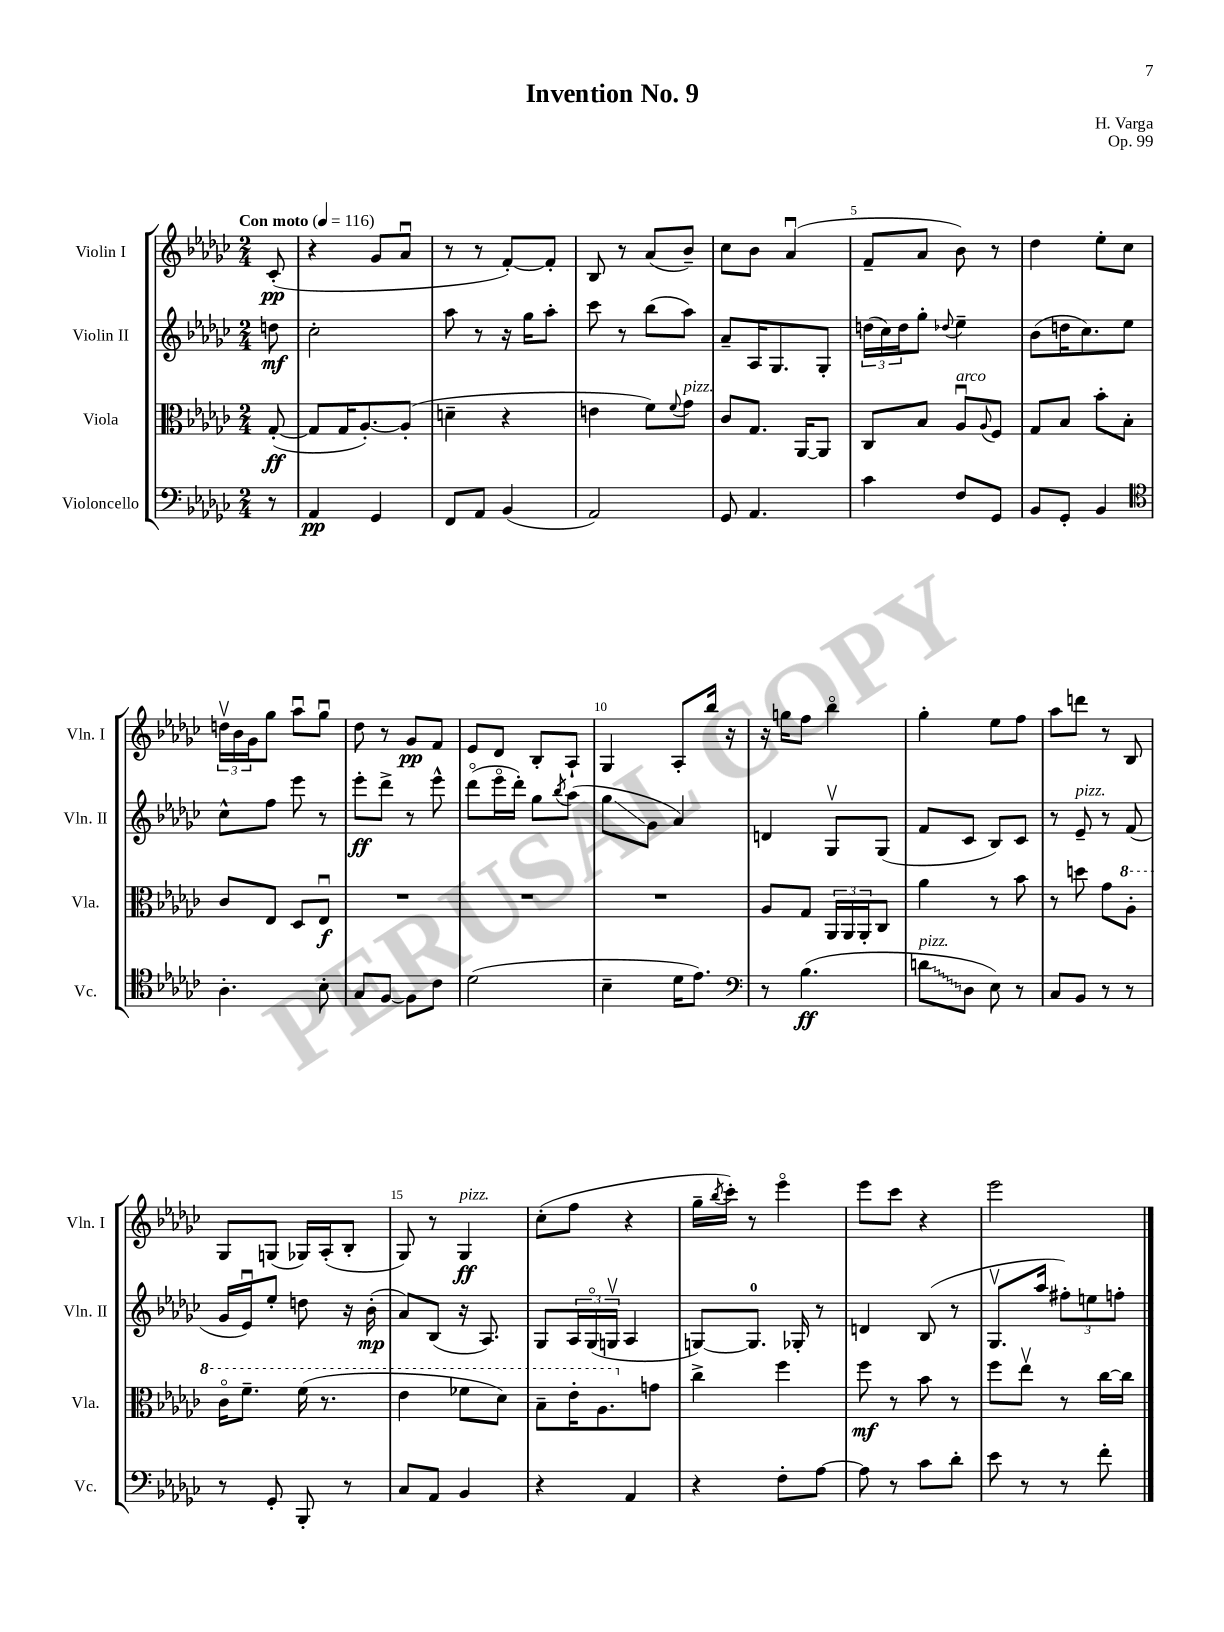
\header { title = "Invention No. 9" composer = "H. Varga" opus = "Op. 99" }
<<
\new StaffGroup <<
\new Staff = "s0" \with { instrumentName = "Violin I" shortInstrumentName = "Vln. I" } {
    \clef treble \key ges \major \numericTimeSignature \time 2/4 \partial 8 \tempo "Con moto" 4 = 116
    ces'8-.\pp( |
    r4 ges'8 aes'8\downbow |
    r8 r8 f'8~-.) f'8-. |
    bes8 r8 aes'8( bes'8--) |
    ces''8 bes'8 aes'4\downbow( |
    f'8-- aes'8 bes'8) r8 |
    des''4 ees''8-. ces''8 |
    \tuplet 3/2 { d''16\upbow bes'16 ges'16 } ges''8 aes''8\downbow ges''8\downbow |
    des''8 r8 ges'8\pp f'8 |
    ees'8 des'8 bes8-. aes8-! |
    ges4 aes8-. bes''16 r16 |
    r16 g''16 f''8 bes''4\flageolet |
    ges''4-. ees''8 f''8 |
    aes''8 d'''8 r8 bes8 |
    ges8 g8( ges16) aes16-.( bes8-. |
    ges8) r8 ges4\ff^\markup { \italic "pizz." } |
    ces''8-.( f''8 r4 |
    ges''16-- \acciaccatura { bes''8 } ces'''16-.) r8 ees'''4\flageolet |
    ees'''8 ces'''8 r4 |
    ees'''2 \bar "|." |
}
\new Staff = "s1" \with { instrumentName = "Violin II" shortInstrumentName = "Vln. II" } {
    \clef treble \key ges \major \numericTimeSignature \time 2/4 \partial 8
    d''8\mf |
    ces''2-. |
    aes''8 r8 r16 ges''16 aes''8-. |
    ces'''8 r8 bes''8( aes''8) |
    aes'8-- aes16 ges8. ges8-. |
    \tuplet 3/2 { d''16( ces''16) d''16 } ges''8-. \appoggiatura { des''8 } ees''4-- |
    bes'8( d''16 ces''8.) ees''8 |
    ces''8-^ f''8 ees'''8 r8 |
    ees'''8-.\ff des'''8-> r8 ees'''8-^ |
    des'''8\flageolet( ees'''16\flageolet des'''16-.) ges''8 \acciaccatura { bes''8 } aes''8( |
    ges''8\glissando ges'8 aes'4) |
    d'4 ges8\upbow ges8( |
    f'8 ces'8 bes8) ces'8 |
    r8 ees'8--^\markup { \italic "pizz." } r8 f'8( |
    ges'16 ees'16\downbow) ees''8-. d''8 r16 bes'16-.\mp( |
    aes'8) bes8( r16 aes8.) |
    ges8 \tuplet 3/2 { aes16 ges16\flageolet( g16\upbow } aes4 |
    g8~) g8.-0 ges16-. r8 |
    d'4 bes8( r8 |
    ges8.\upbow aes''16 \tuplet 3/2 { fis''8-.) e''8 f''8-. } \bar "|." |
}
\new Staff = "s2" \with { instrumentName = "Viola" shortInstrumentName = "Vla." } {
    \clef alto \key ges \major \numericTimeSignature \time 2/4 \partial 8
    ges8~-.\ff( |
    ges8 ges16 aes8.~-.) aes8-.( |
    d'4-- r4 |
    e'4 f'8) \appoggiatura { f'8 } ges'8^\markup { \italic "pizz." } |
    ces'8 ges8. aes,16~ aes,8 |
    ces8 bes8 aes8\downbow^\markup { \italic "arco" } \appoggiatura { aes8 } f8 |
    ges8 bes8 bes'8-. bes8-. |
    ces'8 ees8 des8 ees8\downbow\f |
    R2 |
    R2 |
    R2 |
    aes8 ges8 \tuplet 3/2 { aes,16 aes,16 aes,16-. } ces8 |
    aes'4 r8 bes'8 |
    r8 d''8 ges'8 \ottava #1 aes'8-. |
    ces''16\flageolet f''8.-- f''16( r8. |
    ees''4 fes''8 des''8) |
    bes'8-- ees''16-. aes'8. \ottava #0 g'8 |
    ces''4-> f''4 |
    f''8\mf r8 bes'8 r8 |
    f''8 ees''8\upbow r8 ces''16~ ces''16 \bar "|." |
}
\new Staff = "s3" \with { instrumentName = "Violoncello" shortInstrumentName = "Vc." } {
    \clef bass \key ges \major \numericTimeSignature \time 2/4 \partial 8
    r8 |
    aes,4\pp ges,4 |
    f,8 aes,8 bes,4( |
    aes,2) |
    ges,8 aes,4. |
    ces'4 f8 ges,8 |
    bes,8 ges,8-. bes,4 |
    \clef tenor aes4.-. bes8-. |
    ges8 f8~ f8 ces'8 |
    des'2( |
    bes4-- des'16 ees'8.) |
    \clef bass r8 bes4.\ff( |
    \once \override Glissando.style = #'zigzag d'8\glissando^\markup { \italic "pizz." } des8 ees8) r8 |
    ces8 bes,8 r8 r8 |
    r8 ges,8-. bes,,8-. r8 |
    ces8 aes,8 bes,4 |
    r4 aes,4 |
    r4 f8-. aes8~ |
    aes8 r8 ces'8 des'8-. |
    ees'8 r8 r8 f'8-. \bar "|." |
}
>>
>>
\layout { \context { \Score \override BarNumber.break-visibility = ##(#f #t #t) barNumberVisibility = #(every-nth-bar-number-visible 5) } }
